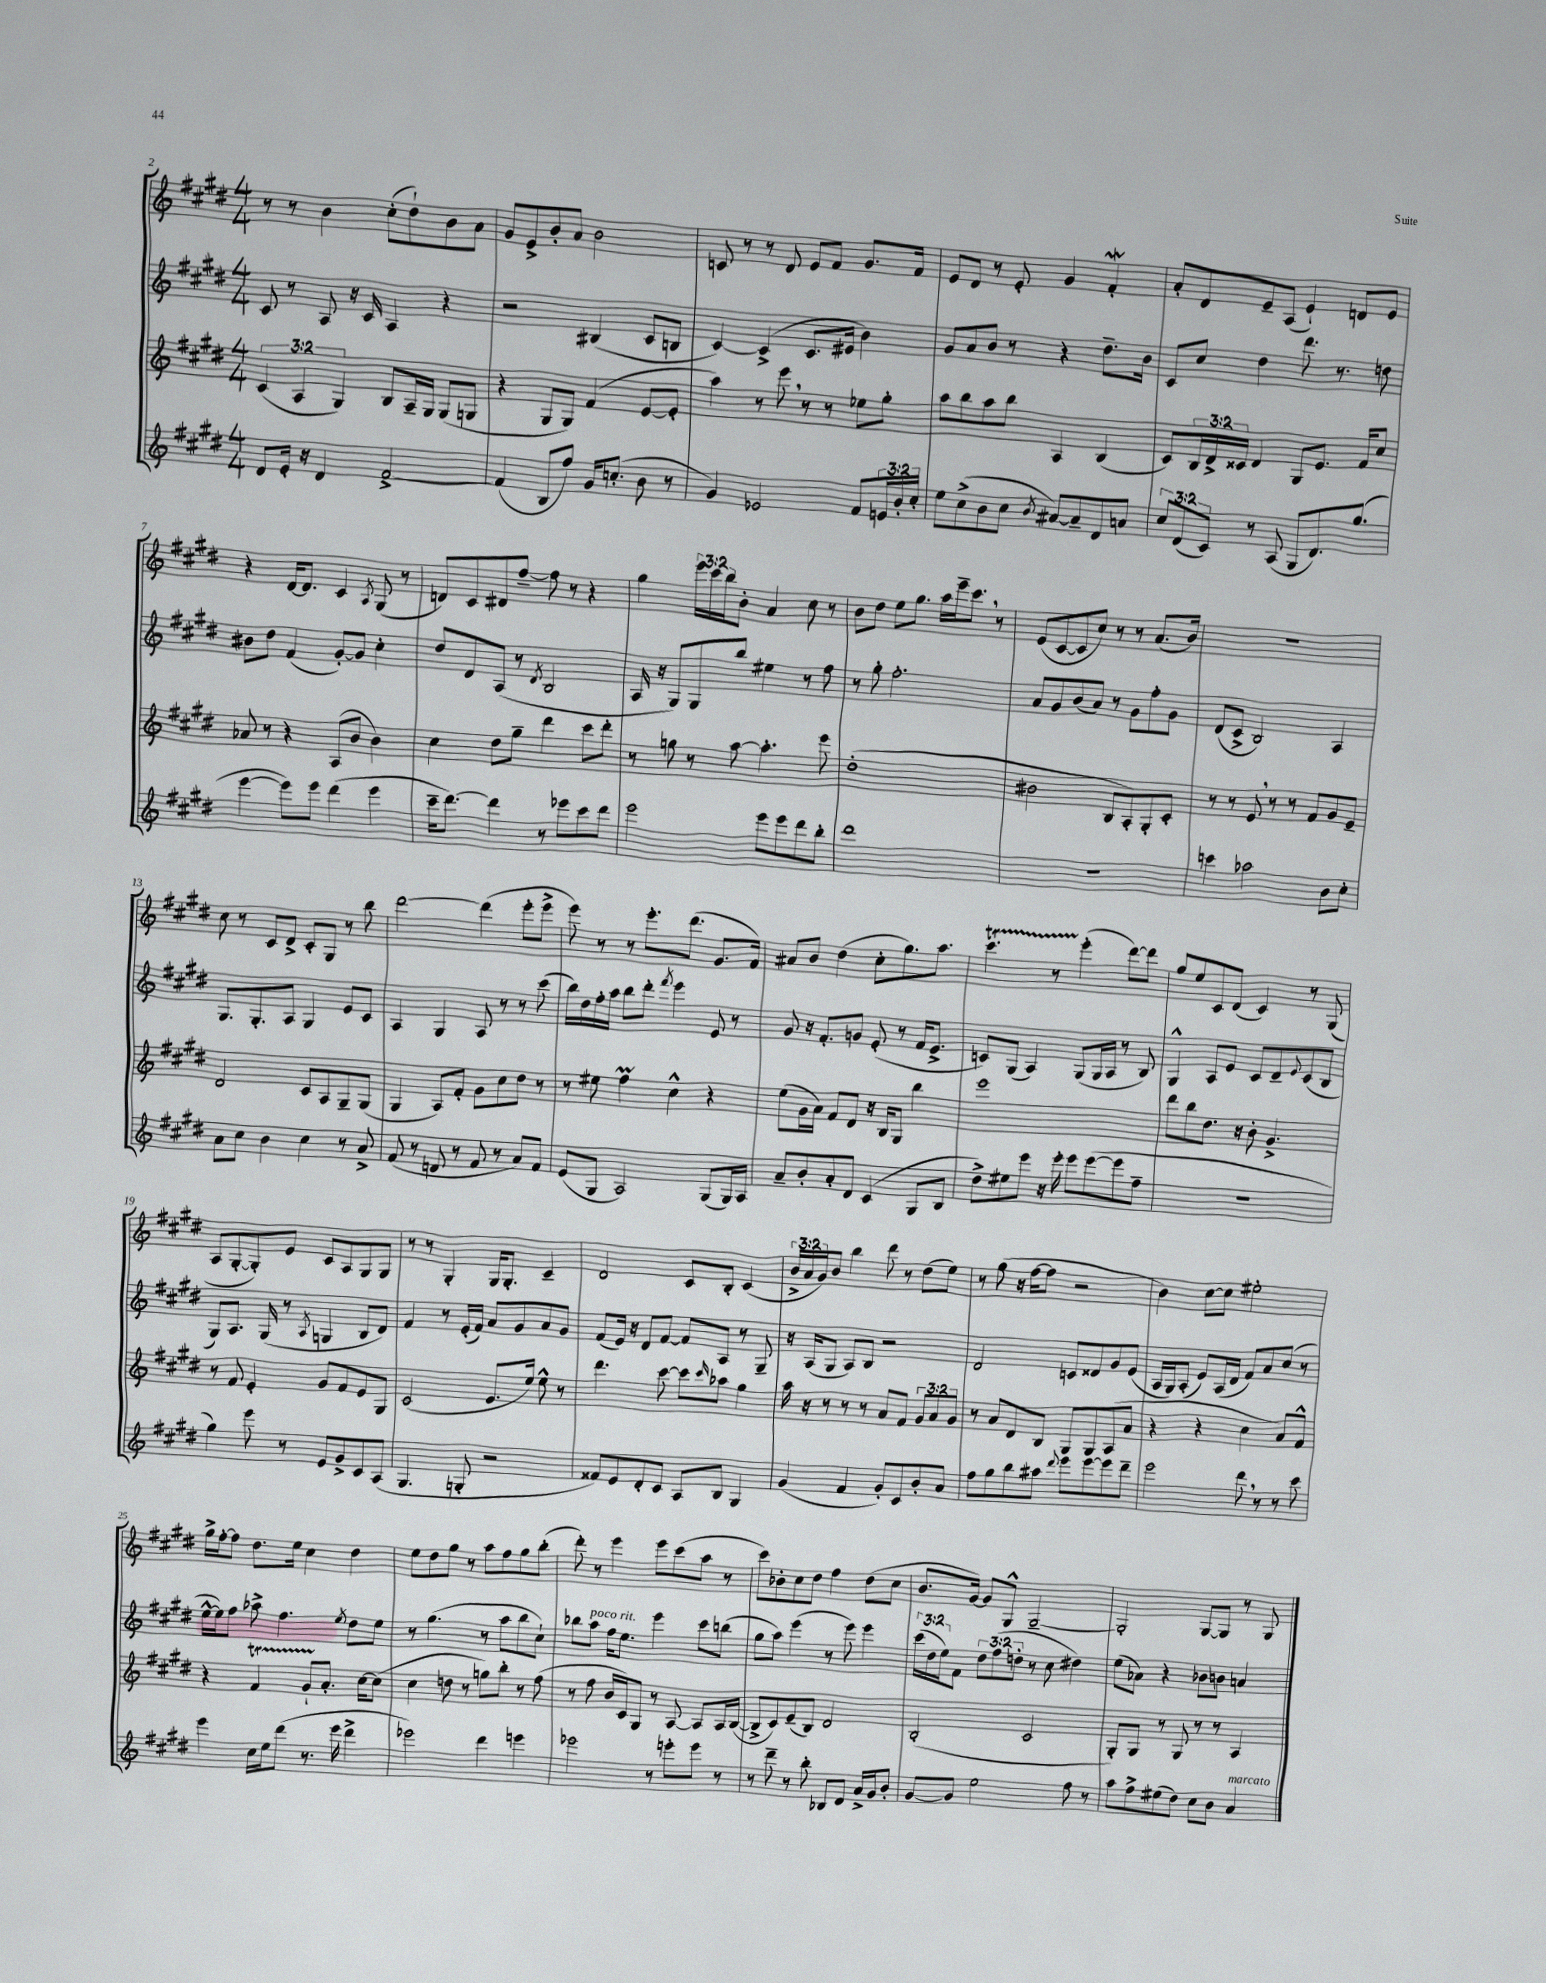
<<
\new StaffGroup <<
\new Staff = "s0" {
    \clef treble \key e \major \numericTimeSignature \time 4/4 \override Staff.TupletNumber.text = #tuplet-number::calc-fraction-text
    r8 r8 b'4 cis''8-.( dis''8-!) b'8 a'8 |
    gis'8 e'8-> b'8-. a'8 b'2 |
    c'8 r8 r8 dis'8 e'8 fis'8 gis'8. fis'16 |
    e'8 dis'8 r8 e'8-. gis'4 fis'4-.\mordent |
    a'8-. dis'8 e'8-- a8( e'4-!) d'8 e'8 |
    r4 dis'16~ dis'8. cis'4 \acciaccatura { a8 } gis8( r8 |
    d'8) cis'8 dis'8 fis''8~-- fis''8 r8 r4 |
    gis''4 \tuplet 3/2 { e'''16 cis'''16 b''16 } b'8-. a'4 cis''8 r8 |
    b'8 dis''8 e''8 gis''8. a''16 e'''16-- cis'''8. \breathe r8 |
    e'8( cis'8~ cis'8 cis''8) r8 r8 a'8.( b'16) |
    r1 |
    cis''8 r8 cis'8 dis'8-> cis'8-. gis8 r8 b''8 |
    dis'''2~ dis'''4( e'''8-. e'''8-> |
    e'''8) r8 r8 e'''8.-. dis'''8.( gis'8. fis'16) |
    ais'8 b'8 dis''4( cis''8-. gis''8.) a''8. |
    cis'''4.\startTrillSpan r8 e'''4-.\stopTrillSpan( dis'''8~) dis'''8 |
    gis''8 e''8 cis'8 dis'8( cis'4) r8 gis8( |
    a8 gis8~-. gis8-.) e'8 cis'8 a8 gis8 gis8 |
    r8 r8 gis4-. gis16 gis8.-. cis'4-- |
    dis'2 cis'8 b8-. cis'4( |
    \tuplet 3/2 { b'16-> a'16 gis'16) } b'8 b''4 dis'''8 r8 dis''8( e''8) |
    r8 gis''8( r16 fis''16~ fis''8 r2 |
    b'4) cis''8~ cis''8 eis''2-. |
    gis''16-> fis''16~-. fis''8 dis''8. e''16 cis''4 dis''4 |
    e''8 dis''8 gis''8 r8 a''8 fis''8 gis''8 b''8-.( |
    dis'''8-.) r8 e'''4 e'''8 cis'''8( a''8 r8 |
    cis'''8) bes'8-. cis''8 dis''8 fis''4 dis''8( cis''8 |
    b'8. gis'16~) gis'8 gis8-^ gis2~-- |
    gis2-. gis8~ gis8 r8 gis8 \bar "|." |
}
\new Staff = "s1" {
    \clef treble \key e \major \numericTimeSignature \time 4/4 \override Staff.TupletNumber.text = #tuplet-number::calc-fraction-text
    cis'8 r8 a8 r16 cis'16 a4 r4 |
    r2 bis4( cis'8 b8 |
    cis'4~) cis'4->( cis'8. eis'16 b'4) |
    gis'8 a'8 b'8 r8 r4 dis''8.-- b'16 |
    cis'8 cis''8 dis''4 dis'''8. r8. d''8 |
    bis'8 dis''8 fis'4( gis'8~-.) gis'8 cis''4-. |
    dis''8 dis'8 a8( r8 \acciaccatura { dis'8 } b2 |
    a16 r16 gis8) gis8 b''8 eis''4 r8 fis''8 |
    r8 gis''8-. fis''2.-. |
    a'8 gis'8 b'8( a'8) r8 gis'8 fis''8-. gis'8 |
    dis'8( cis'8-> b2) a4 |
    gis8. gis8.-. a8 gis4 e'8 cis'8 |
    a4 gis4 a8 r8 r8 cis'''8( |
    b''16) dis''16 fis''16-. a''16 b''8 dis'''8-. \acciaccatura { fis'''8 } e'''4 e'8 r8 |
    gis'8 r16 fis'8.-. g'8 e'8-.( r8 fis'16 e'8.-> |
    c'8) gis8( a4) gis8( gis16 a16 r8 b8) |
    gis4-^ a8 e'8 cis'8 dis'8-- \appoggiatura { e'8 } cis'8( b8 |
    gis8) a8. gis16( r8 \acciaccatura { a8 } g4 b8 dis'8) |
    fis'4 r8 e'16-.( fis'16) a'8 gis'8 a'8 gis'8 |
    fis'8( e'16) r16 dis'8 fis'8~ fis'8 a8 r8 gis8-- |
    r16 a16( gis8 a8) b8 r2 |
    dis'2 c'8 disis'8 gis'8 e'8( |
    a16 gis16) a8-.( e'8) a16( dis'16 fis'8) a'8 cis''8( r8 |
    e''16~-^ e''16) fis''8 aes''8-> fis''4. \acciaccatura { e''8 } dis''8 e''8 |
    r8 gis''4.( r8 a''8 b''8 cis''8-!) |
    bes''8 a''8^\markup { \italic "poco rit." } fis''16 e''8. e'''4 cis'''8 b''8( |
    gis''8 a''8) e'''4( r8 e'''8) e'''4 |
    \tuplet 3/2 { cis'''16( dis''16 e''16) } fis'8 \tuplet 3/2 { dis''8 fis''8( d''8-. } r8 cis''8 dis''4) |
    e''8( aes'8) r4 bes'8 b'8 a'4 \bar "|." |
}
\new Staff = "s2" {
    \clef treble \key e \major \numericTimeSignature \time 4/4 \override Staff.TupletNumber.text = #tuplet-number::calc-fraction-text
    \tuplet 3/2 { cis'4( a4 gis4) } b8 a16-- gis16 gis8( g8 |
    r4 gis8 gis8) fis'4( e'8~ e'8-. |
    a''4) r8 e'''8 \breathe r8 r8 ees''8 gis''8-. |
    a''8 b''8 a''8 b''8 a4 b4( |
    cis'8) \tuplet 3/2 { b16 dis'16-> cisis'16 } dis'4 gis8 e'8. fis'16 cis''8 |
    aes'8 r8 r4 a8( b'8 b'4) |
    cis''4 dis''8 gis''8-- dis'''4 cis'''8 dis'''8-. |
    r8 g''8 r8 a''8~ a''4.-. e'''8 |
    dis''1-.( |
    bis'2 b8 a8-.) gis8-. cis'8-. |
    r8 r8 e'8 \breathe r8 r8 fis'8 gis'8 e'8-- |
    dis'2 cis'8 a8 gis8-- gis8( |
    gis4 a8) fis'8-. gis'8 cis''8 dis''8 r8 |
    r8 eis''8 fis''4\prall cis''4-^ r4 |
    e''8( gis'16 a'16) fis'8 dis'8 r16 b16 gis8 b''4 |
    e'''1 |
    dis'''8 b''8 dis''8. r16 b'8-. gis'4.-> |
    r8 fis'8 e'4-. gis'8 fis'8 e'8 gis8 |
    cis'2( e'8. e''16) e''8-^ r8 |
    dis'''4. cis'''8~ cis'''8 \grace { cis'''16 } aes''8 gis''4 |
    a''16 r16 r8 r8 r8 a'8 fis'8 \tuplet 3/2 { gis'8 a'8 gis'8 } |
    r8 a'8 dis'8 b8 gis8 gis8 a8( a'8 |
    r4 r4 cis''4 a'8) fis'8-^ |
    r4 fis'4\startTrillSpan gis'8-! a'8.-.\stopTrillSpan cis''16~ cis''8( |
    cis''4 d''8 r8 g''8) b''8-. r8 fis''8( |
    r8 fis''8 b'16 cis'16) gis8 r8 a8~ a8 a16 b16~( |
    b8-> cis'8) e'8--( b8) dis'2 |
    b2-.( cis'2 |
    gis8-.) gis8 r8 gis8 r8 r8 a4 \bar "|." |
}
\new Staff = "s3" {
    \clef treble \key e \major \numericTimeSignature \time 4/4 \override Staff.TupletNumber.text = #tuplet-number::calc-fraction-text
    dis'8 e'16-. r16 dis'4 fis'2~-> |
    fis'4( b8 fis''8) gis'16 c''8.-.( b'8 r8 |
    gis'4) ees'2 fis'8 \tuplet 3/2 { e'16 b'16-. cis''16-. } |
    e''8 cis''8->( b'8 cis''8 \acciaccatura { b'8 } ais'8~) ais'8-- dis'8 a'8 |
    \tuplet 3/2 { cis''8 dis'8( cis'8) } r8 a8( gis8 dis'8.) gis''8.( |
    e'''4~ e'''8) e'''8 dis'''4( e'''4 |
    cis'''16-- dis'''8.~) dis'''4 r8 ees'''8 cis'''8 dis'''8 |
    e'''2 e'''8 e'''8 dis'''8 b''8-. |
    dis'''1 |
    r1 |
    c'''4 aes''2 b'8 cis''8-. |
    a'8 cis''8 b'4 cis''4 r8 a'8-> |
    fis'8( r8 d'8 r8 fis'8 r8 a'8) fis'8 |
    e'8( gis8 a2) gis8( gis16) a16 |
    a'8-- b'8-. a'8-. dis'8 cis'4( gis8 b8 |
    dis''8->) eis''8 e'''8 r16 e'''16-. e'''8 e'''8~( e'''8 fis''8-- |
    R1 |
    gis''4) e'''8 r8 e'8 gis'8-> cis'8 a8( |
    gis4. g8-. r2 |
    fisis'8) e'8 dis'8-. cis'8 a8 b8 gis4 |
    gis'4( fis'4 gis'8-.) cis'8 b'8-. a'8 |
    fis''8 gis''8 b''8 ais''8 \appoggiatura { dis'''8 } e'''8 e'''8~ e'''8 dis'''8-- |
    e'''2 dis'''8 \breathe r8 r8 cis'''8 |
    e'''4 cis''16 e''16 dis'''8( r8. e'''16 dis'''4-> |
    ees'''2) dis'''4 e'''4 |
    ees'''2 r8 e'''8-. e'''8 r8 |
    r8 dis'''8-- r8 b''8-. bes8 dis'8 a'16-> gis'16 b'8-. |
    gis'8~ gis'8 e''2 fis''8 r8 |
    a''8 fis''8-> eis''8( dis''8) cis''8 b'8 a'4^\markup { \italic "marcato" } \bar "|." |
}
>>
>>
\layout { \context { \Score currentBarNumber = #2 } }
